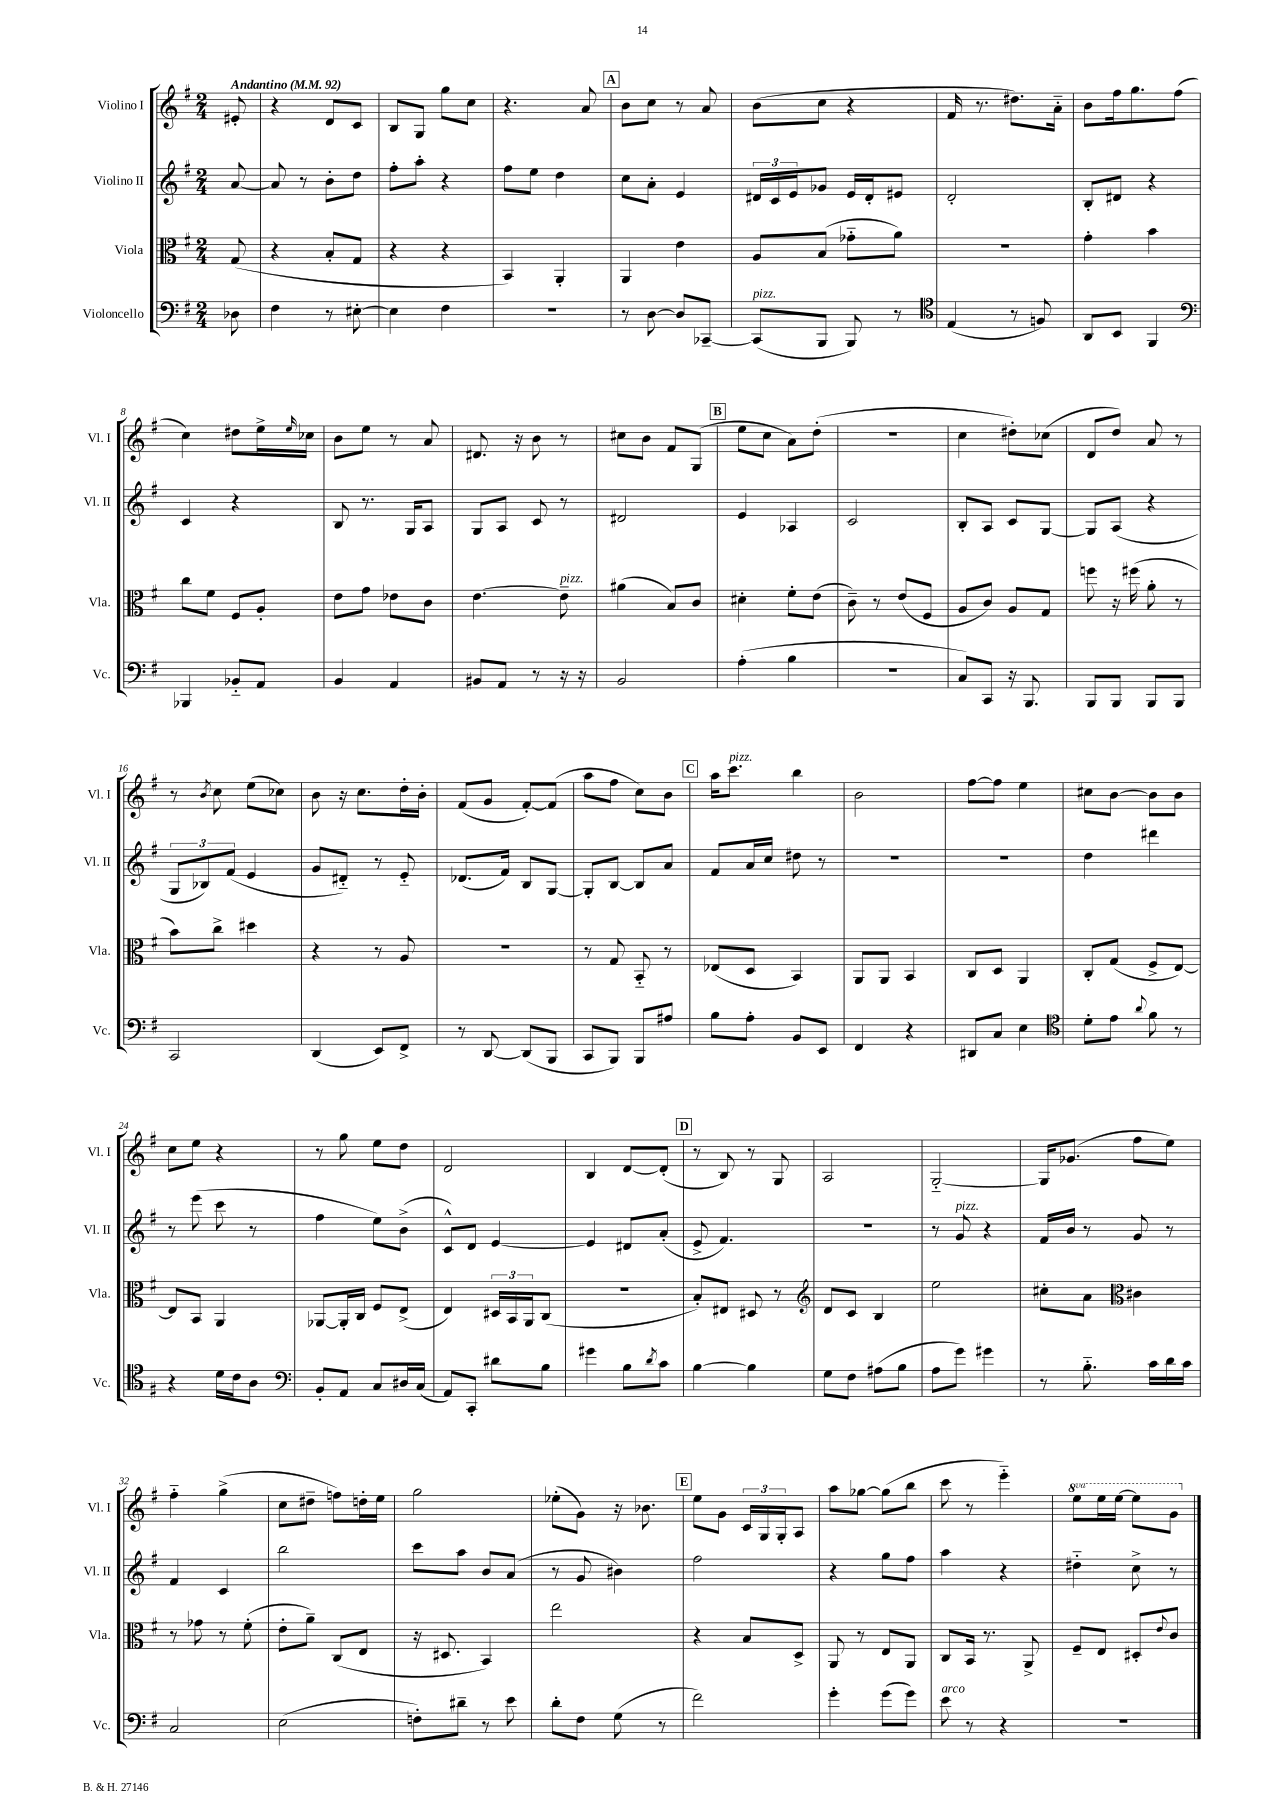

**kern	**kern	**kern	**kern
*part4	*part3	*part2	*part1
*staff4	*staff3	*staff2	*staff1
*I"Violoncello	*I"Viola	*I"Violino II	*I"Violino I
*I'Vc.	*I'Vla.	*I'Vl. II	*I'Vl. I
*clefF4	*clefC3	*clefG2	*clefG2
*k[f#]	*k[f#]	*k[f#]	*k[f#]
*M2/4	*M2/4	*M2/4	*M2/4
*MM92	*MM92	*MM92	*MM92
=	=	=	=
!	!	!	!LO:TX:a:B:t=Andantino
8D-X\	(8G/	[8a/	8e#X'/
=1	=1	=1	=1
4F#\	4r	8a/]	4r
.	.	8r	.
8r	8B'/L	8b'\L	8d/L
[8E#X'\	8G/J	8dd\J	8c/J
=2	=2	=2	=2
4E#\]	4r	8ff#'\L	8B/L
.	.	8aa'\J	8G/J
4F#\	4r	4r	8gg\L
.	.	.	8cc\J
=3	=3	=3	=3
2r	4BB/)	8ff#\L	4.r
.	.	8ee\J	.
.	4AA'/	4dd\	.
.	.	.	8a/
!!LO:REH:place=s1:t=A
=4	=4	=4	=4
8r	4AA/	8cc\L	8b\L
[8D\	.	8a'\J	8cc\J
8D/L]	4e\	4e/	8r
[8CC-X~/J	.	.	8a/
=5	=5	=5	=5
!LO:TX:a:i:t=pizz.	!	!	!
(8CC-/L]	8A/L	24d#X/LL	(8b\L
.	.	24c/	.
.	.	24e/J	.
8BBB/J	(8B/J	8g-X/J	8cc\J
8BBB/)	8g-X\L	16e/LL	4r
.	.	16d#'/J	.
8r	8a\J)	8e#X/J	.
=6	=6	=6	=6
*clefC4	*	*	*
(4E/	2r	2d'/	16f#/
.	.	.	8.r
8r	.	.	8.dd#X\L)
8Fn/)	.	.	.
.	.	.	16a\Jk
=7	=7	=7	=7
8AA/L	4g'\	8B'/L	8b\L
8BB/J	.	8d#X/J	16ff#\k
.	.	.	8.gg\
4FF#/	4b\	4r	.
.	.	.	(8ff#\J
!!LO:LB:g=z
=8	=8	=8	=8
*clefF4	*	*	*
4BBB-X/	8cc\L	4c/	4cc\)
.	8f#\J	.	.
8BB-X/L	8F#/L	4r	8dd#X\L
8AA/J	8A'/J	.	16ee^\L
.	.	.	16qqee/
.	.	.	16cc-X\JJ
=9	=9	=9	=9
4BB/	8e\L	8B/	8b\L
.	8g\J	8.r	8ee\J
4AA/	8e-X\L	.	8r
.	.	16G/KL	.
.	8c\J	8A/J	8a/
=10	=10	=10	=10
8BB#X/L	[4.e\	8G/L	8.d#X/
8AA/J	.	8A/J	.
.	.	.	16r
8r	.	8c/	8b\
!	!LO:TX:a:i:t=pizz.	!	!
16r	8e~\]	8r	8r
16r	.	.	.
=11	=11	=11	=11
2BB/	(4a#X\	2d#X/	8cc#X\L
.	.	.	8b\J
.	8B/L)	.	8f#/L
.	8c/J	.	(8G/J
!!LO:REH:place=s1:t=B
=12	=12	=12	=12
(4A'\	4d#X'\	4e/	8ee\L
.	.	.	8cc\J
4B\	8f#'\L	4A-X/	8a\L)
.	(8e\J	.	(8dd'\J
=13	=13	=13	=13
2r	8c~\)	2c/	2r
.	8r	.	.
.	(8e/L	.	.
.	8F#/J	.	.
=14	=14	=14	=14
8C/L)	8A/L	8B'/L	4cc\
8CC/J	8c/J)	8A/J	.
16r	8A/L	8c/L	8dd#X'\L)
8.BBB/	.	.	.
.	8G/J	[8G/J	(8cc-X\J
=15	=15	=15	=15
8BBB/L	8ffn\	8G/L]	8d/L
8BBB/J	16r	(8A/J	8dd/J)
.	(16ff#X\	.	.
8BBB/L	8a'\	4r	8a/
8BBB/J	8r	.	8r
!!LO:LB:g=z
=16	=16	=16	=16
2CC/	8b\L)	12G/L	8r
.	.	12B-X/)	.
.	.	.	8qb/
.	8cc^\J	.	8cc\
.	.	(12f#/J	.
.	4dd#X\	4e/	(8ee\L
.	.	.	8cc-X\J)
=17	=17	=17	=17
(4DD/	4r	8g/L	8b\
.	.	8d#X/J)	16r
.	.	.	8.cc\L
8EE/L)	8r	8r	.
8FF#^/J	8A/	8e/	16dd'\L
.	.	.	16b'\JJ
=18	=18	=18	=18
8r	2r	(8.d-X/L	(8f#/L
[8DD/	.	.	8g/J
.	.	16f#/Jk)	.
(8DD/L]	.	8B/L	[8f#'/L)
8BBB/J	.	[8G/J	(8f#/J]
=19	=19	=19	=19
8CC/L	8r	8G'/L]	8aa\L
8BBB/J)	8G/	[8B/J	8ff#\J
8BBB/L	8BB/	8B/L]	8cc\L)
8A#X/J	8r	8a/J	8b\J
!!LO:REH:place=s1:t=C
=20	=20	=20	=20
8B\L	(8E-X/L	8f#/L	16aa\KL
!	!	!	!LO:TX:a:i:t=pizz.
.	.	.	8.ccc\J
8A'\J	8D/J	16a/L	.
.	.	16cc/JJ	.
8BB/L	4BB/)	8dd#X\	4bb\
8EE/J	.	8r	.
=21	=21	=21	=21
4FF#/	8AA/L	2r	2b\
.	8AA/J	.	.
4r	4BB/	.	.
=22	=22	=22	=22
8DD#X/L	8C/L	2r	[8ff#\L
8C/J	8D/J	.	8ff#\J]
4E\	4AA/	.	4ee\
=23	=23	=23	=23
*clefC4	*	*	*
8d'\L	8C'/L	4dd\	8cc#X\L
8e\J	(8G/J	.	[8b\J
8qqa/	.	.	.
8f#\	8F#^/L	4ddd#X\	8b\L]
8r	[8E/J)	.	8b\J
!!LO:LB:g=z
=24	=24	=24	=24
4r	8E/L]	8r	8cc\L
.	8BB/J	(8eee\	8ee\J
16d\LL	4AA/	8ccc\	4r
16c\J	.	.	.
8A\J	.	8r	.
=25	=25	=25	=25
*clefF4	*	*	*
8BB'/L	[8AA-X/L	4ff#\	8r
8AA/J	16AA-'/L]	.	8gg\
.	16C/JJ	.	.
8C/L	8F#/L	8ee\L)	8ee\L
16D#X/L	(8E^/J	(8b^\J	8dd\J
(16C/JJ	.	.	.
=26	=26	=26	=26
8AA/L)	4E/)	8c^^/L)	2d/
8CC'/J	.	8d/J	.
8d#X\L	24D#X/LL	[4e/	.
.	24BB/	.	.
.	24AA/J	.	.
8B\J	(8C/J	.	.
=27	=27	=27	=27
4g#X\	2r	4e/]	4B/
8B\L	.	8d#X/L	[8d/L
8qd/	.	.	.
8c\J	.	(8a'/J	(8d'/J]
!!LO:REH:place=s1:t=D
=28	=28	=28	=28
[4B\	8B'/L)	8e^/	8r
.	8E#X/J	4.f#/)	8B/)
4B\]	8D#X/	.	8r
.	8r	.	8G/
=29	=29	=29	=29
*	*clefG2	*	*
8G\L	8d/L	2r	2A/
8F#\J	8c/J	.	.
(8A#X\L	4B/	.	.
8B\J	.	.	.
=30	=30	=30	=30
8A\L	2ee\	8r	[2G/
!	!	!LO:TX:a:i:t=pizz.	!
8g\J)	.	8g/	.
4g#X\	.	4r	.
=31	=31	=31	=31
8r	8cc#X'\L	16f#/LL	16G/KL]
.	.	16b/JJ	(8.g-X/J
8.B\	8a\J	8r	.
*	*clefC3	*	*
.	4c#X\	8g/	8ff#\L
16c\LL	.	.	.
16d\	.	8r	8ee\J)
16c\JJ	.	.	.
!!LO:LB:g=z
=32	=32	=32	=32
2C/	8r	4f#/	4ff#\
.	8g-X\	.	.
.	8r	4c/	(4gg^\
.	(8f#'\	.	.
=33	=33	=33	=33
(2E\	8e'\L	2bb\	8cc\L
.	8a~\J)	.	8dd#X~\J
.	(8C/L	.	8ffn\L)
.	8E/J	.	16ddn'\L
.	.	.	16ee\JJ
=34	=34	=34	=34
8Fn'\L)	16r	8ccc\L	2gg\
.	8.D#X/	.	.
8d#X~\J	.	8aa\J	.
8r	4BB/)	8b/L	.
8e\	.	(8a/J	.
=35	=35	=35	=35
8d'\L	2ee\	8r	(8ee-X'\L
8F#\J	.	8g/	8g\J)
(8G\	.	4b#X\)	16r
.	.	.	8.b-X\
8r	.	.	.
!!LO:REH:place=s1:t=E
=36	=36	=36	=36
2f#\)	4r	2ff#\	8ee\L
.	.	.	8g\J
.	8B/L	.	24c/LL
.	.	.	24G/
.	.	.	24G'/J
.	8D^/J	.	8A/J
=37	=37	=37	=37
4g'\	8AA/	4r	8aa\L
.	8r	.	[8gg-X\J
(8g\L	8E/L	8gg\L	(8gg-\L]
8g\J)	8AA/J	8ff#\J	8bb\J
=38	=38	=38	=38
!LO:TX:a:i:t=arco	!	!	!
8e\	8C/L	4aa\	8ccc\
8r	16BB/Jk	.	8r
.	8.r	.	.
4r	.	4r	4eee\)
.	8AA^/	.	.
=39	=39	=39	=39
*	*	*	*8va
2r	8F#~/L	4dd#X\	8eee\L
.	8E/J	.	16eee\L
.	.	.	[16eee\JJ
.	8D#X'/L	8cc^\	8eee\L]
.	8qqe/	.	.
.	8c/J	8r	8gg\J
*	*	*	*X8va
==	==	==	==
*-	*-	*-	*-
